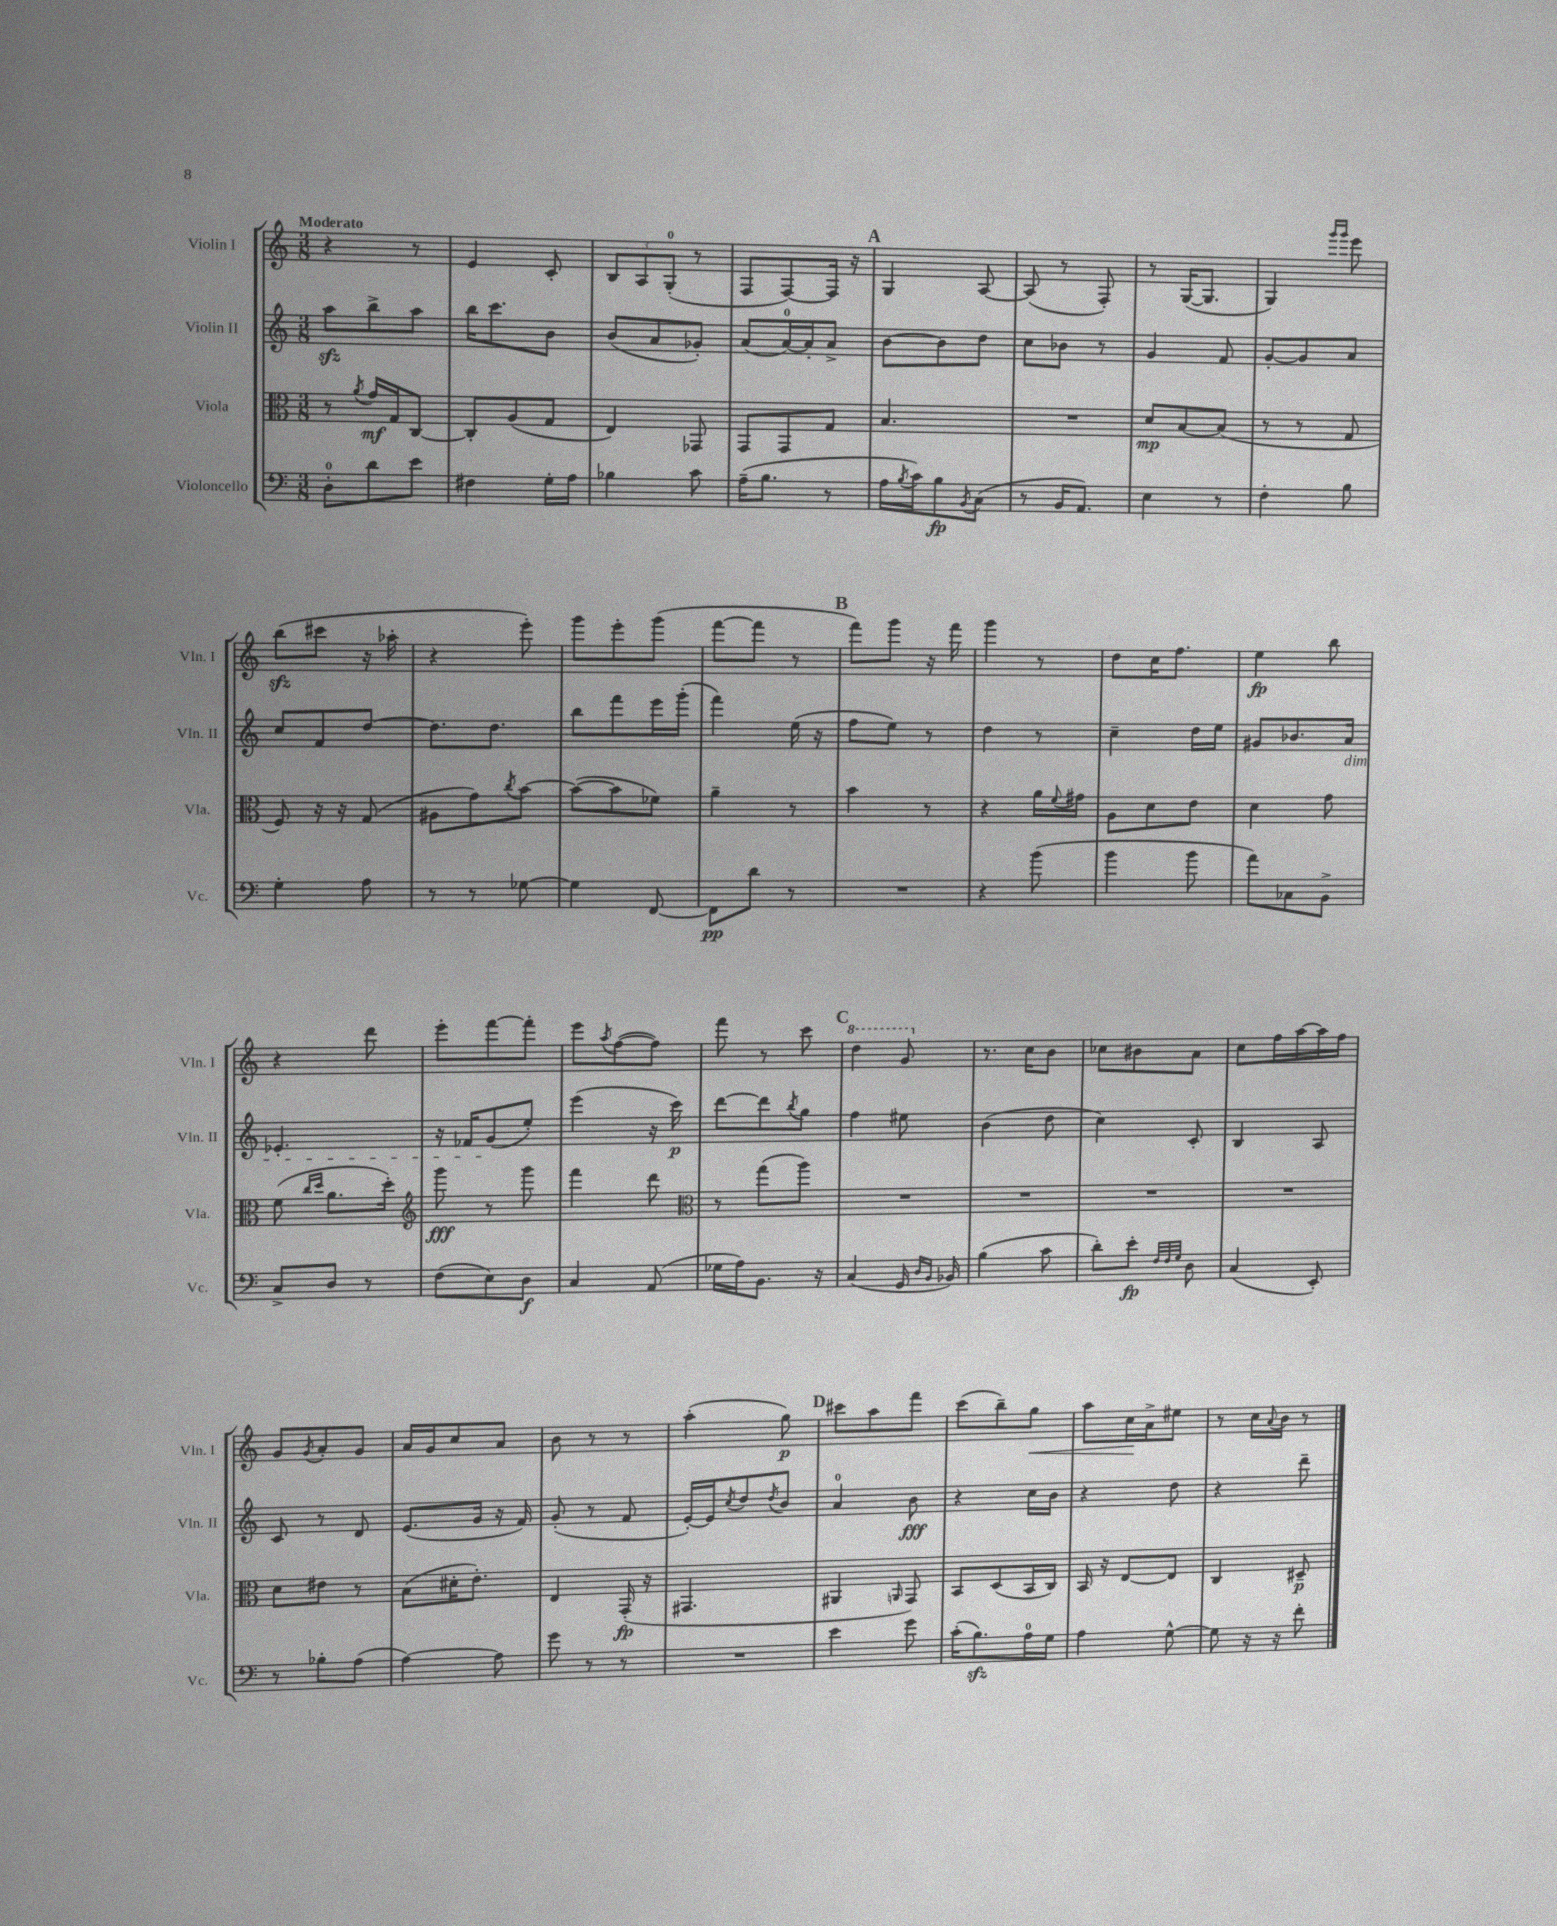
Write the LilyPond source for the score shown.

<<
\new StaffGroup <<
\new Staff = "s0" \with { instrumentName = "Violin I" shortInstrumentName = "Vln. I" } {
    \clef treble \key c \major \numericTimeSignature \time 3/8 \tempo "Moderato"
    r4 r8 |
    e'4 c'8-. |
    \tuplet 3/2 { b8 a8 g8-0-.( } r8 |
    f8 f8~) f16 r16 |
    \mark \markup { \bold "A" } g4 a8~ |
    a8( r8 f8-.) |
    r8 g16~( g8. |
    g4) \grace { g'''16 g'''16 } e'''8 |
    b''8\sfz( cis'''8 r16 aes''16-. |
    r4 e'''8-.) |
    g'''8 e'''8-. g'''8( |
    f'''8~ f'''8 r8 |
    \mark \markup { \bold "B" } f'''8) g'''8 r16 f'''16 |
    g'''4 r8 |
    d''8 c''16 f''8. |
    e''4\fp b''8 |
    r4 d'''8 |
    e'''8-. f'''8~ f'''8-. |
    e'''8 \acciaccatura { a''8 } f''8~( f''8) |
    f'''8 r8 c'''8 |
    \mark \markup { \bold "C" } \ottava #1 d'''4 g''8 \ottava #0 |
    r8. c''16 b'8 |
    ces''8 bis'8 a'8 |
    c''8 f''16 a''16~ a''16 f''16 |
    g'8 \acciaccatura { g'8 } a'8-. g'8 |
    a'16 g'16 c''8 a'8 |
    b'8 r8 r8 |
    a''4-.( g''8\p) |
    \mark \markup { \bold "D" } cis'''8 a''8 f'''8 |
    c'''8( b''8--) g''8\< |
    a''8 c''16\! a'16-> eis''8 |
    r8 c''16 \appoggiatura { a'8 } b'16 r8 \bar "|." |
}
\new Staff = "s1" \with { instrumentName = "Violin II" shortInstrumentName = "Vln. II" } {
    \clef treble \key c \major \numericTimeSignature \time 3/8
    a''8\sfz b''8-> a''8 |
    b''16 c'''8. b'8 |
    b'8( a'8 ges'8-.) |
    a'8( a'16-0~) a'16-. a'8-> |
    \mark \markup { \bold "A" } b'8~ b'8 d''8 |
    c''8 bes'8 r8 |
    g'4 f'8 |
    g'8~-. g'8 a'8 |
    c''8 f'8 d''8~ |
    d''8. d''8. |
    b''8 f'''8 e'''16 g'''16-.( |
    f'''4) e''16( r16 |
    \mark \markup { \bold "B" } f''8 e''8) r8 |
    d''4 r8 |
    c''4-- d''16 e''16 |
    gis'8 bes'8. a'16\dim |
    ees'4.-. |
    r16 fes'16 g'8\!( e''8-.) |
    e'''4( r16 c'''16\p) |
    d'''8~ d'''8 \acciaccatura { b''8 } g''8 |
    \mark \markup { \bold "C" } f''4 eis''8 |
    b'4( d''8 |
    c''4) c'8-. |
    b4 a8 |
    c'8 r8 d'8 |
    e'8.( g'16 r16 f'16) |
    g'8-.( r8 f'8 |
    e'16~-.) e'16 \acciaccatura { c''8 } d''8 \acciaccatura { d''8 } b'8 |
    \mark \markup { \bold "D" } a'4-0 b'8\fff |
    r4 c''16 b'16 |
    r4 d''8 |
    r4 d'''8-- \bar "|." |
}
\new Staff = "s2" \with { instrumentName = "Viola" shortInstrumentName = "Vla." } {
    \clef alto \key c \major \numericTimeSignature \time 3/8
    r8 \acciaccatura { a'8 } g'16\mf g16 c8~ |
    c8-. a8( g8 |
    e4) ges,8 |
    g,8 g,8 g8 |
    \mark \markup { \bold "A" } b4. |
    R4. |
    d'8\mp b8~ b8( |
    r8 r8 g8 |
    f8) r16 r16 g8( |
    ais8 g'8) \acciaccatura { c''8 } b'8~ |
    b'8~( b'8 fes'8) |
    a'4-- r8 |
    \mark \markup { \bold "B" } b'4 r8 |
    r4 a'16 \appoggiatura { f'8 } gis'16 |
    a8 d'8 e'8 |
    d'4 g'8 |
    f'8( \grace { c''16 d''16 } a'8. d''16-.) |
    \clef treble g'''8\fff r8 g'''8 |
    f'''4 d'''8 |
    \clef alto r8 g''8( a''8) |
    \mark \markup { \bold "C" } R4. |
    R4. |
    R4. |
    R4. |
    d'8 eis'8 r8 |
    b8( dis'16-. e'8.-.) |
    e4 g,16-.\fp( r16 |
    gis,4. |
    \mark \markup { \bold "D" } ais,4 \grace { a,16 } g,8) |
    b,8 d8( b,16 c16) |
    b,16 r16 e8~ e8 |
    c4 dis8--\p \bar "|." |
}
\new Staff = "s3" \with { instrumentName = "Violoncello" shortInstrumentName = "Vc." } {
    \clef bass \key c \major \numericTimeSignature \time 3/8
    d8-0-. d'8 e'8 |
    fis4 g16-. a16 |
    bes4 c'8 |
    a16--( b8. r8 |
    \mark \markup { \bold "A" } a16 \acciaccatura { b8 } c'16) b8\fp \acciaccatura { b,8 } c8( |
    r8 b,16 a,8.) |
    e4 r8 |
    f4-. b8 |
    g4-. a8 |
    r8 r8 ges8~ |
    ges4 f,8~ |
    f,8\pp d'8 r8 |
    \mark \markup { \bold "B" } R4. |
    r4 b'8( |
    b'4 b'8 |
    a'8) ces8 b,8-> |
    c8-> d8 r8 |
    f8( e8) d8\f |
    c4 a,8( |
    ges16 a16) b,8. r16 |
    \mark \markup { \bold "C" } c4( g,16 \grace { d16 b,16 } bes,16) |
    b4( c'8 |
    d'8-.) e'8-.\fp \grace { f32 f32 g32 } d8 |
    c4( e,8-.) |
    r8 bes8-. a8( |
    a4~) a8 |
    g'8 r8 r8 |
    R4. |
    \mark \markup { \bold "D" } e'4 g'8 |
    c'16-.( b8.\sfz) a16-0 g16 |
    a4 g8~-^ |
    g8 r16 r16 f'8-. \bar "|." |
}
>>
>>
\layout { \context { \Score \remove "Bar_number_engraver" } }
